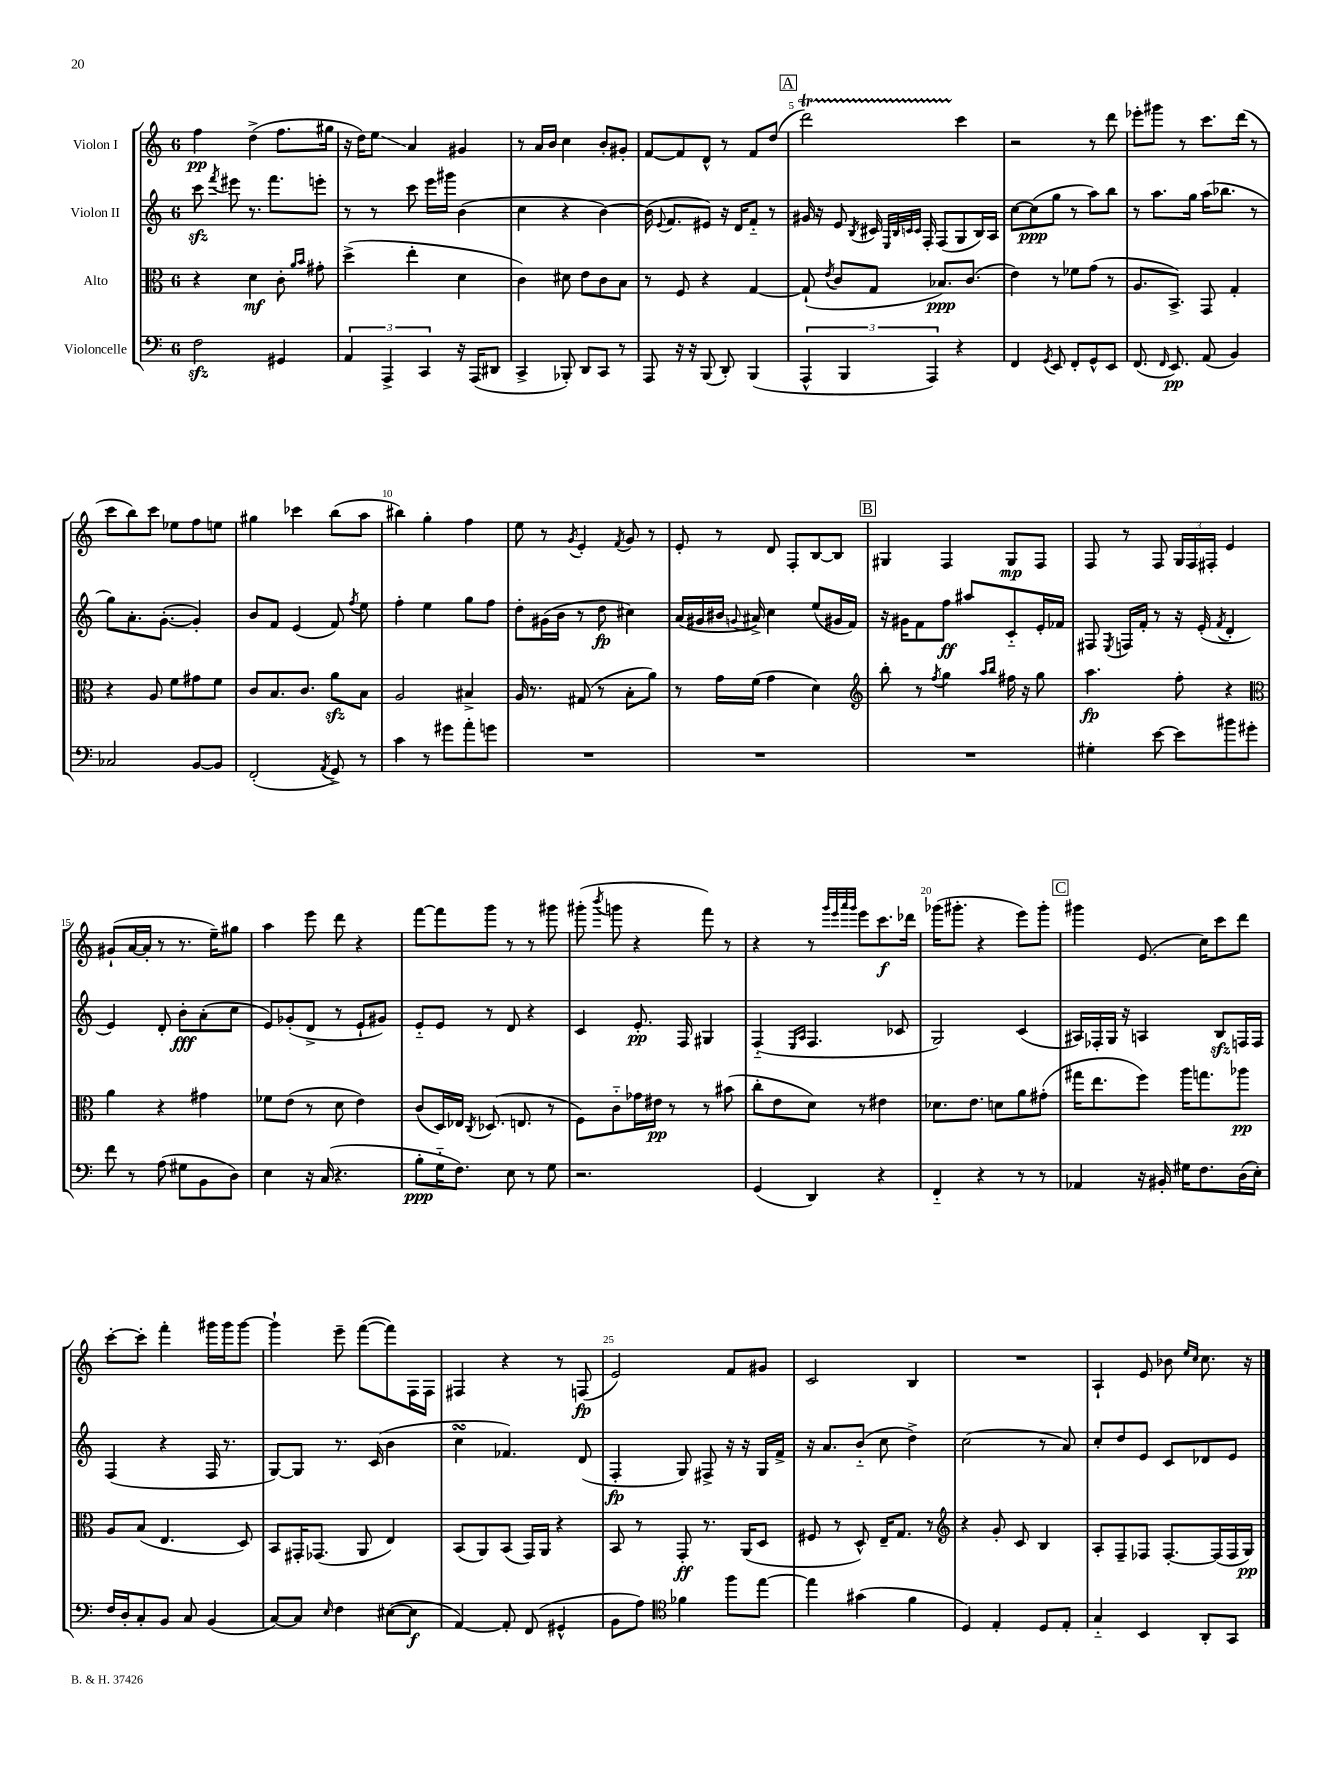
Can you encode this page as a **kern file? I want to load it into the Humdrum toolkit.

**kern	**kern	**kern	**kern
*staff4	*staff3	*staff2	*staff1
*clefF4	*clefC3	*clefG2	*clefG2
*k[]	*k[]	*k[]	*k[]
*M6/8	*M6/8	*M6/8	*M6/8
2F\	4r	8ccc\	4ff\
.	.	8qfff/	.
.	.	8eee#\	.
.	4d\	8.r	(4dd^\
.	.	8.fff\L	.
4GG#/	8c'\	.	8.ff\L
.	16qqa/LL	.	.
.	16qqb/JJ	.	.
.	8g#'\	8eee'\J	.
.	.	.	16gg#\Jk
=	=	=	=
6AA/	(4dd^\	8r	16r
.	.	.	16dd\LK)
.	.	8r	8ee\J
6AAA^/	.	.	.
.	4ee'\	8ccc\	4a/
6CC/	.	.	.
.	.	16eee\LL	.
.	.	16ggg#\JJ	.
16r	4d\	(4b\	4g#/
(16AAA/LK	.	.	.
8DD#/J	.	.	.
=	=	=	=
4CC^/	4c\)	4cc\	8r
.	.	.	16a/LL
.	.	.	16b/JJ
8BBB-'/)	8d#\	4r	4cc\
8DD/L	8e\L	.	.
8CC/J	8c\	[4b\)	8b'/L
8r	8B\J	.	8g#'/J
=	=	=	=
8AAA/	8r	(16b\]	[8f/L
.	.	8qqe/	.
.	.	8.f/L	.
16r	8F/	.	8f/]
16r	.	.	.
(8BBB/	4r	8e#/J)	8d^^/J
8DD'/)	.	16r	8r
.	.	16d/LK	.
(4BBB/	[4G/	8f'~/J	8f/L
.	.	8r	(8dd/J
=	=	=	=
6AAA^^/	(8G`/]	16g#/	2ddd\)
.	.	16r	.
.	8qe/	.	.
.	8c/L	8e/	.
6BBB/	.	.	.
.	.	8qB/	.
.	8G/J	16c#/	.
.	.	32qqE/LLL	.
.	.	32qqB/	.
.	.	32qqc/	.
.	.	32qqc/JJJ	.
.	.	16F'/	.
6AAA/)	.	.	.
.	8.B-/L)	(8F/L	.
4r	.	8G/	4ccc\
.	(8.c/J	.	.
.	.	16B/L)	.
.	.	16A/JJ	.
=	=	=	=
4FF/	4e\)	[8cc\L	2r
.	.	(8cc\]	.
8qGG/	.	.	.
8EE/	8r	8gg\J	.
8FF'/L	8f-\L	8r	.
8GG^^/	(8g\J	8aa\L)	8r
8EE/J	8r	8bb\J	8ddd\
=	=	=	=
(8.FF/	8.A/L	8r	8eee-'\L
.	.	8.aa\L	8ggg#\J
16qqFF/	.	.	.
8.EE/)	8.BB^/J)	.	.
.	.	.	8r
.	.	16gg\Jk	.
(8AA/	8GG/	(16aa\LK	8.ccc\L
.	.	8.bb-\J	.
4BB/)	4G'/	.	.
.	.	.	(16ddd\Jk
.	.	8r	8r
=	=	=	=
2C-/	4r	8gg\L)	8ccc\L
.	.	8.a'\	8bb\)
.	8A/	.	8ccc\J
.	.	([8.g'\J	.
.	8f\L	.	8ee-\L
[8BB/L	8g#\	4g'/])	8ff\
8BB/]J	8f\J	.	8ee\J
=	=	=	=
(2FF'/	8c/L	8b/L	4gg#\
.	8.B/	8f/J	.
.	.	(4e/	4ccc-\
.	8.c/J	.	.
8qAA/	.	.	.
8GG^/)	8a\L	8f/)	(8bb\L
.	.	8qff/	.
8r	8B\J	8ee\	8aa\J
=	=	=	=
4c\	2A/	4ff'\	4bb#\)
8r	.	4ee\	4gg'\
8g#\L	.	.	.
8a'\	4B#^/	8gg\L	4ff\
8g\J	.	8ff\J	.
=	=	=	=
2.r	16A/	8dd'\L	8ee\
.	8.r	.	.
.	.	(16g#\L	8r
.	.	16b\JJ	.
.	.	.	8qg/
.	(8G#/	8r	4e'/
.	8r	8dd\	.
.	.	.	8qf/
.	8B'\L	4cc#\)	8g/
.	8a\J)	.	8r
=	=	=	=
2.r	8r	(16a/LL	8e'/
.	.	16g#/	.
.	16g\LL	16b#/JJ	8r
.	.	8qqg/	.
.	(16f\JJ	16a#^/)	.
.	4g\	4cc\	8d/
.	.	.	8F'/L
.	4d\)	(8ee/L	[8B/
.	.	16g#/L	8B/]J
.	.	16f/JJ)	.
=	=	=	=
*	*clefG2	*	*
2.r	8bb'\	16r	4G#/
.	.	16g#\LK	.
.	8r	8f\	.
.	8qff/	.	.
.	4gg\	8ff\J	4F/
.	.	8aa#/L	.
.	16qqaa/LL	.	.
.	16qqbb/JJ	.	.
.	16ff#\	8c'~/	8G#/L
.	16r	.	.
.	8gg\	16e'/L	8F/J
.	.	16f-/JJ	.
=	=	=	=
4G#'\	4.aa\	8F#/	8F/
.	.	8qE/	.
.	.	16F/LL	8r
.	.	16f'/JJ	.
[8e\	.	8r	8F/
8e\]L	8ff'\	16r	24G/LL
.	.	.	24F/
.	.	(16e'/	.
.	.	.	24F#'/JJ
.	.	8qf/	.
8b#\	4r	4d'/	4e/
8g#'\J	.	.	.
=	=	=	=
*	*clefC3	*	*
8f\	4a\	4e/)	(8g#`/L
8r	.	.	[16a/L
.	.	.	16a'/]JJ
(8A\	4r	8d'/	8r
8G#\L	.	8b'\L	8.r
8BB\	4g#\	(8a'\	.
.	.	.	16ee~\LK)
8D\J)	.	8cc\J	8gg#\J
=	=	=	=
4E\	8f-\L	8e/L)	4aa\
.	(8e\J	(8g-'/	.
16r	8r	8d^/J	8eee\
(16C/	.	.	.
4.r	8d\	8r	8ddd\
.	4e\)	8e`/L	4r
.	.	8g#/J)	.
=	=	=	=
8B'\L	(8c/L	8e'~/L	[8fff\L
16G'~\K	16D/L)	8e/J	8fff\]
8.F\J)	16E-/JJ	.	.
.	8qC/	.	.
.	(8.D-/	8r	8ggg\J
8E\	.	8d/	8r
.	8.E/	.	.
8r	.	4r	8r
8G\	8r	.	8ggg#\
=	=	=	=
2.r	8F\L)	4c/	(8ggg#'\
.	.	.	8qbbb/
.	8c'~\	.	8ggg\
.	16g-\L	8.e'/	4r
.	16e#\JJ	.	.
.	8r	.	.
.	.	16F/	.
.	8r	4G#/	8fff\)
.	(8b#\	.	8r
=	=	=	=
(4GG/	8cc'\L	(4F'~/	4r
.	8e\	.	.
.	.	16qqE/LL	.
.	.	16qqA/JJ	.
4DD/)	8d\J)	4.F/	8r
.	.	.	32qqggg/LLL
.	.	.	32qqeee/
.	.	.	32qqaaa/
.	.	.	32qqggg/JJJ
.	8r	.	8eee\L
4r	4e#\	.	8.ccc\
.	.	8c-/	.
.	.	.	16ddd-\Jk
=	=	=	=
4FF'~/	8.d-\L	2G/)	(16ggg-\LK
.	.	.	8.ggg#'\J
.	8.e\J	.	.
4r	.	.	4r
.	8d\L	.	.
8r	8a\	(4c/	8eee\L)
8r	(8g#'\J	.	8ggg#'\J
=	=	=	=
4AA-/	16gg#\LK	16A#/LL)	4ggg#\
.	8.ee\	16F-'/	.
.	.	16G/JJ	.
.	.	16r	.
16r	8ff\J)	4A/	(8.e/
16BB#'/	.	.	.
16G#\LK	16aa\LK	.	.
8.F\	8.gg\	.	16cc\LK)
.	.	8B/L	8ccc\
(16D\L	8aa-\J	16F/L	8ddd\J
16E'\JJ)	.	16F/JJ	.
=	=	=	=
16F/LL	8A/L	(4F/	[8ccc'\L
16D'/J	.	.	.
8C'/	(8B/J	.	8ccc'\]J
8BB/J	4.E/	4r	4fff'\
8C/	.	.	.
(4BB/	.	16F/	16ggg#\LL
.	.	8.r	16ggg#\J
.	8D/)	.	[8ggg#\J
=	=	=	=
[8C/L)	8BB/L	[8G/L)	4ggg#`\]
8C/]J	16GG#'/K	8G/]J	.
.	(8.GG-/J	.	.
16qqE/	.	.	.
4F\	.	8.r	8eee~\
.	8AA/	.	([8fff\L
.	.	(16c/	.
([8E#\L	4E/)	4b\	8fff\])
8E#\]J	.	.	16F\L
.	.	.	16F\JJ
=	=	=	=
[4AA/)	(8BB/L	4cc\	4F#/
.	8AA/)	.	.
8AA'/]	(8BB/J	4.f-/)	4r
(8FF/	16GG/LL)	.	.
.	16AA/JJ	.	.
4GG#^^/	4r	.	8r
.	.	(8d/	(8F/
=	=	=	=
8BB\L	8BB/	4F'/	2e/)
8A\J)	8r	.	.
*clefC4	*	*	*
4f-\	8GG'/	8G/)	.
.	8.r	8F#^/	.
8ff\L	.	16r	8f/L
.	(16AA/LK	16r	.
[8ee\J	8D/J	16G/LL	8g#/J
.	.	16f^/JJ	.
=	=	=	=
4ee\]	8F#/	16r	2c/
.	.	8.a/L	.
.	8r	.	.
(4g#\	8D^^/)	(8b'~/J	.
.	16E~/LK	8cc\	.
.	8.G/J	.	.
4f\	.	4dd^\)	4B/
.	8r	.	.
=	=	=	=
*	*clefG2	*	*
4D/)	4r	(2cc\	2.r
4E'/	8g'/	.	.
.	8c/	.	.
8D/L	4B/	8r	.
8E'/J	.	8a/)	.
=	=	=	=
4G'~/	8A'/L	8cc'/L	4A`/
.	8F~/	8dd/	.
4BB/	8F-/J	8e/J	8e/
.	[8.F-'/L	8c/L	8b-\
.	.	.	16qqee/LL
.	.	.	16qqcc/JJ
8AA'/L	.	8d-/	8.cc\
.	(16F-/]L	.	.
8GG/J	16F-/	8e/J	.
.	16G/JJ)	.	16r
==	==	==	==
*-	*-	*-	*-
